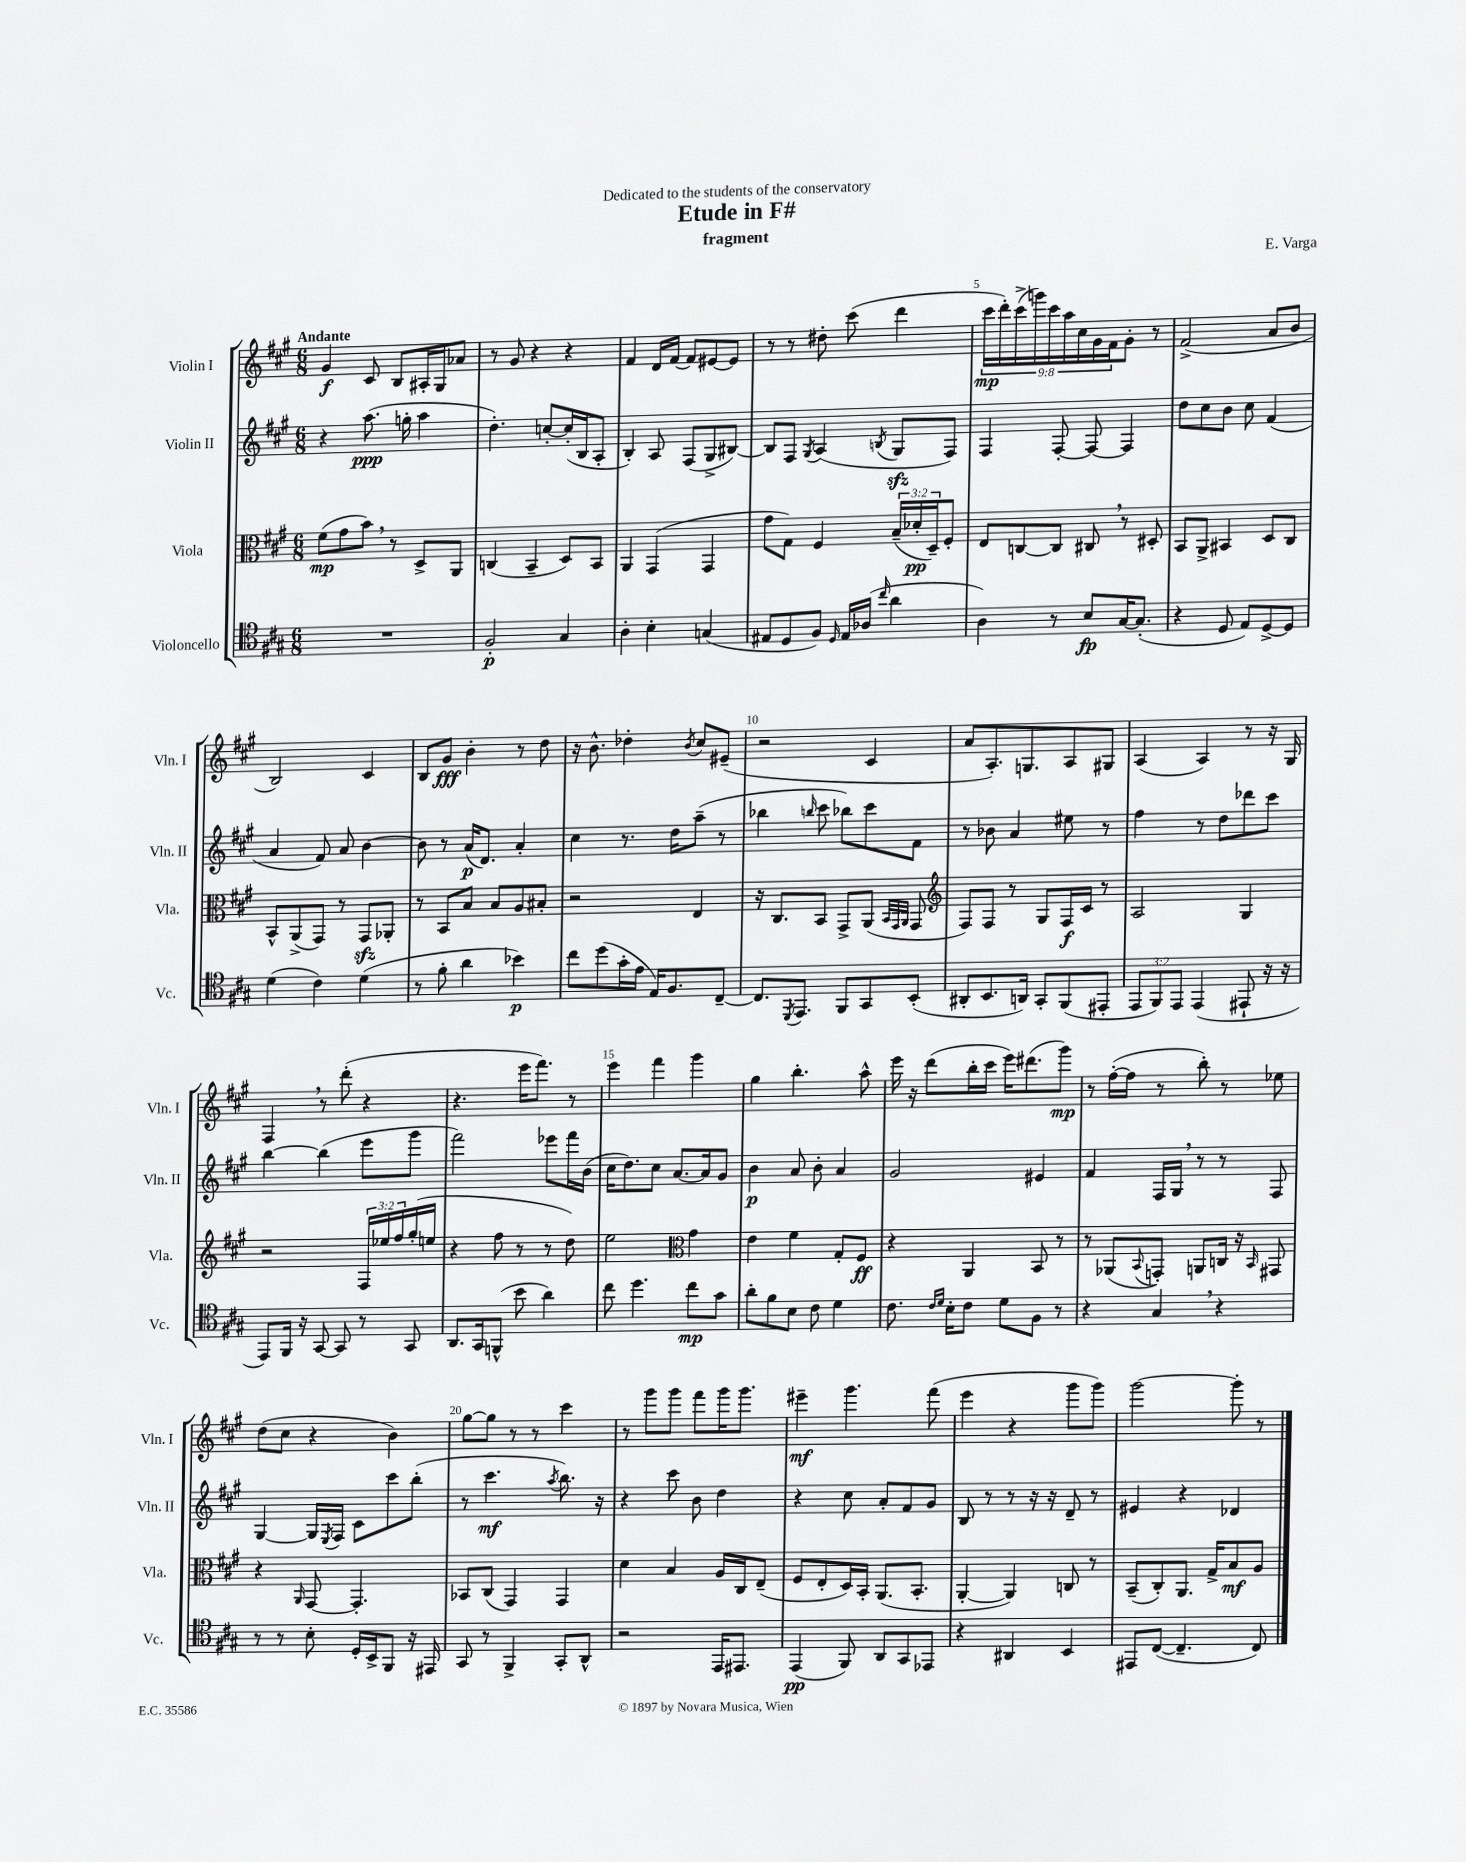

**kern	**kern	**kern	**kern
*staff4	*staff3	*staff2	*staff1
*clefC4	*clefC3	*clefG2	*clefG2
*k[f#c#g#]	*k[f#c#g#]	*k[f#c#g#]	*k[f#c#g#]
*M6/8	*M6/8	*M6/8	*M6/8
2.r	(8f#\L	4r	4g#/
.	8g#\	.	.
.	8b\J)	(8.aa\	8c#/
.	8r	.	8B/L
.	.	16gg'\	.
.	8D^/L	4aa\	16A#'/L
.	.	.	16G#/J
.	8AA/J	.	8a-/J
=	=	=	=
2F#'/	(4C/	4.dd'\)	8r
.	.	.	8g#/
.	4BB~/	.	4r
.	.	[8cc'/L	.
4G#/	8D/L)	(16cc'/]L	4r
.	.	16B/J	.
.	8BB/J	8A'/J	.
=	=	=	=
4A'\	4AA/	4B'/)	4f#/
4B'\	(4GG#/	8A/	16d/LL
.	.	.	[16f#/JJ
.	.	(8F#/L	8f#/]L
(4G/	4GG#/	8G#^/	[8e#/
.	.	[8B#/J)	8e#/]J
=	=	=	=
8E#/L	8g#\L	8B#/]L	8r
8D/	8G#\J)	8F#/J	8r
.	.	8qG#/	.
8F#/J)	4F#/	(4A/	8dd#'\
16qqD/	.	.	.
16E#/LL	.	.	(8ccc#\
(16A-/JJ	.	.	.
16qqcc#/	.	8qB/	.
4a\	(24B~/LL	8G#/L	4ddd\
.	24d-'/	.	.
.	24D~/J)	.	.
.	8F#'/J	8F#/J)	.
=	=	=	=
4A\)	8E/L	4F#/	18ccc#\LL
.	.	.	18ddd'\)
.	.	.	(18ccc#^\
.	[8C/	.	.
.	.	.	18ggg\)
.	.	.	18ccc#\
8r	8C/]J	[8F#'/	.
.	.	.	18aa\
.	.	.	18cc#\
8B/L	8C#/	8F#/_	.
.	.	.	18g#\
.	.	.	18f#\J
[16G#/K	8r	4F#/]	8g#'\J
(8.G#'/]J	.	.	.
.	8D#'/	.	8r
=	=	=	=
4r	8BB/L	8dd\L	(2f#^/
.	8AA^/J	8cc#\	.
8D/	4BB#/	8b\J	.
8E/L)	.	8cc#\	.
[8D^/	8D/L	(4f#/	8a/L
8D/]J	8C#/J	.	8b/J
=	=	=	=
(4d\	8BB^^/L	4a/	2B/)
.	(8AA^/	.	.
4c#\)	8GG#/J)	8f#/)	.
.	8r	8a/	.
(4d\	8GG#/L	[4b\	4c#/
.	8AA-'/J	.	.
=	=	=	=
8r	8r	8b\]	8B/L
8f#'\	8BB/L	8r	8g#/J
4a\	8B/J	(16a/LK	4b'\
.	.	8.d/J)	.
.	8B/L	.	.
4b-\)	8A/	4a'/	8r
.	8B#'/J	.	8dd\
=	=	=	=
8cc#\L	2r	4cc#\	16r
.	.	.	8.b^^\
(8dd\	.	.	.
16g#'\L	.	8.r	4dd-'\
16e\JJ	.	.	.
16E/LK)	.	.	.
8.F#/	.	16dd\LK	.
.	.	.	8qb/
.	4E/	(8aa~\J	8cc#/L
[8C#~/J	.	8r	(8e#~/J
=	=	=	=
8.C#/]L	16r	4bb-\	2r
.	8.C#/L	.	.
8qDD/	.	.	.
8.EE/J	.	.	.
.	.	16qqbb/	.
.	8BB/J	8ccc#\	.
8FF#/L	8GG#^/L	8bb-\L)	.
8GG#/	(8AA/J	8ccc#\	4c#/
.	32qqBB/LLL	.	.
.	32qqGG#/	.	.
.	32qqAA/JJJ	.	.
(8BB'/J	8GG#/	8f#\J	.
=	=	=	=
*	*clefG2	*	*
8AA#'/L	8F#/L)	8r	8a/L
8.BB/	8F#/J	8b-\	8.A'/)
.	8r	4a/	.
16AA/Jk)	.	.	8.G/
8GG#'/L	8G#/L	.	.
(8FF#/	16F#/L	8ee#\	8A/
.	16c#/JJ	.	.
8EE#'/J	8r	8r	8G#/J
=	=	=	=
12EE/L	2A/	4ff#\	(4A/
12FF#/)	.	.	.
12EE/J	.	.	.
(4EE/	.	8r	4A/)
.	.	8dd\L	.
8EE#`/	4G#/	8ddd-\	8r
16r	.	8ccc#\J	16r
16r	.	.	16G#/
=	=	=	=
8EE/L)	2r	[4bb\	4F#/
16FF#/Jk	.	.	.
16r	.	.	.
[8GG#/	.	(4bb\]	8r
8GG#/]	.	.	(8ddd'\
8r	24F#/LL	8eee\L	4r
.	24ee-/	.	.
.	24ff#/	.	.
8GG#/	(16gg#'/	8ggg#\J	.
.	16ee/JJ	.	.
=	=	=	=
8.AA/L	4r	2fff#\)	4.r
16GG#/k	.	.	.
(8FF^^/J	8ff#\	.	.
8b\	8r	.	16eee\LK
.	.	.	8.fff#\J)
4a\)	8r	8eee-\L	.
.	8dd\)	16fff#\L	8r
.	.	(16b\JJ	.
=	=	=	=
8cc#\	2ee\	16cc#\LK	4eee\
.	.	8.dd\)	.
4.dd\	.	.	.
.	.	8cc#\J	4fff#\
.	.	[8.a/L	.
*	*clefC3	*	*
8cc#\L	4g#\	.	4ggg#\
.	.	16a/]k	.
8g#\J	.	8g#/J	.
=	=	=	=
8a'\L	4e\	4b\	4gg#\
8f#\	.	.	.
8B\J	4f#\	8a/	4.bb'\
8c#\	.	8b'\	.
4d\	8G#'/L	4a/	.
.	8F#/J	.	8aa^^\
=	=	=	=
8.c#\	4r	2g#/	16eee\
.	.	.	16r
.	.	.	(8ddd\L
16qqc#/LL	.	.	.
16qqd/JJ	.	.	.
16B'\LK	.	.	.
8c#\J	4AA/	.	16bb'\L
.	.	.	16ccc#\JJ
8d\L	.	.	16eee\LK)
.	.	.	(8.ddd#\
8F#\J	8BB/	4e#/	.
8r	8r	.	8ggg#\J)
=	=	=	=
4r	8r	4f#/	8r
.	(8AA-/L	.	([16ff#'\LL
.	.	.	16ff#\]JJ
.	8qqBB/	.	.
4G#/	8GG'/J)	16F#/LL	8r
.	.	16G#/JJ	.
.	8AA/L	8r	8bb'\)
4r	16C/Jk	8r	8r
.	16r	.	.
.	16qqBB/	.	.
.	8GG#/	8F#/	8ee-\
=	=	=	=
8r	4r	[4G#/	(8dd\L
8r	.	.	8cc#\J
.	16qqAA/	.	.
8B'\	[8GG#/	16G#/]LL	4r
.	.	8qE/	.
.	.	16F#/JJ	.
16D'/LL	4.GG#'/]	8c#\L	.
16BB^/J	.	.	.
8FF#/J	.	8ccc#\	4b\)
16r	.	(8bb'\J	.
16EE#/	.	.	.
=	=	=	=
8GG#/	8BB-/L	8r	[8gg#\L
8r	(8C#/J	4.ccc#\	8gg#\]J
4FF#^/	4GG#/)	.	8r
.	.	.	8r
.	.	8qaa/	.
8GG#'/L	4GG#/	8.bb\)	4ccc#\
8AA^^/J	.	.	.
.	.	16r	.
=	=	=	=
2r	4d\	4r	8r
.	.	.	8ggg#\L
.	4B/	8ccc#\	8ggg#\J
.	.	8b\	8fff#\L
16EE/LK	16A/LL	4dd\	16ggg#\K
8.EE#/J	16C#/J	.	8.ggg#\J
.	(8E~/J	.	.
=	=	=	=
(4EE/	8F#/L	4r	4eee#~\
.	8E'/	.	.
8FF#/)	16D/L)	8cc#\	4.ggg#\
.	16BB'/JJ	.	.
8AA/L	(8.AA/L	8a'/L	.
8GG#/	.	8f#/	.
.	8.BB'/J	.	.
8EE-/J	.	8g#/J	(8fff#\
=	=	=	=
4r	[4AA'/	8B/	4eee\
.	.	8r	.
4AA#/	4AA/])	8r	4r
.	.	16r	.
.	.	16r	.
4BB/	8C/	8d~/	8ggg#\L
.	8r	8r	8ggg#\J)
=	=	=	=
8EE#/L	(8BB~/L	4e#/	[2ggg#\
([8C#/J	8C#'/)	.	.
4.C#~/]	8.AA/J	4r	.
.	16G#^/LK	.	.
.	8B/	4d-/	8ggg#'\]
8C#/)	8A/J	.	8r
==	==	==	==
*-	*-	*-	*-
